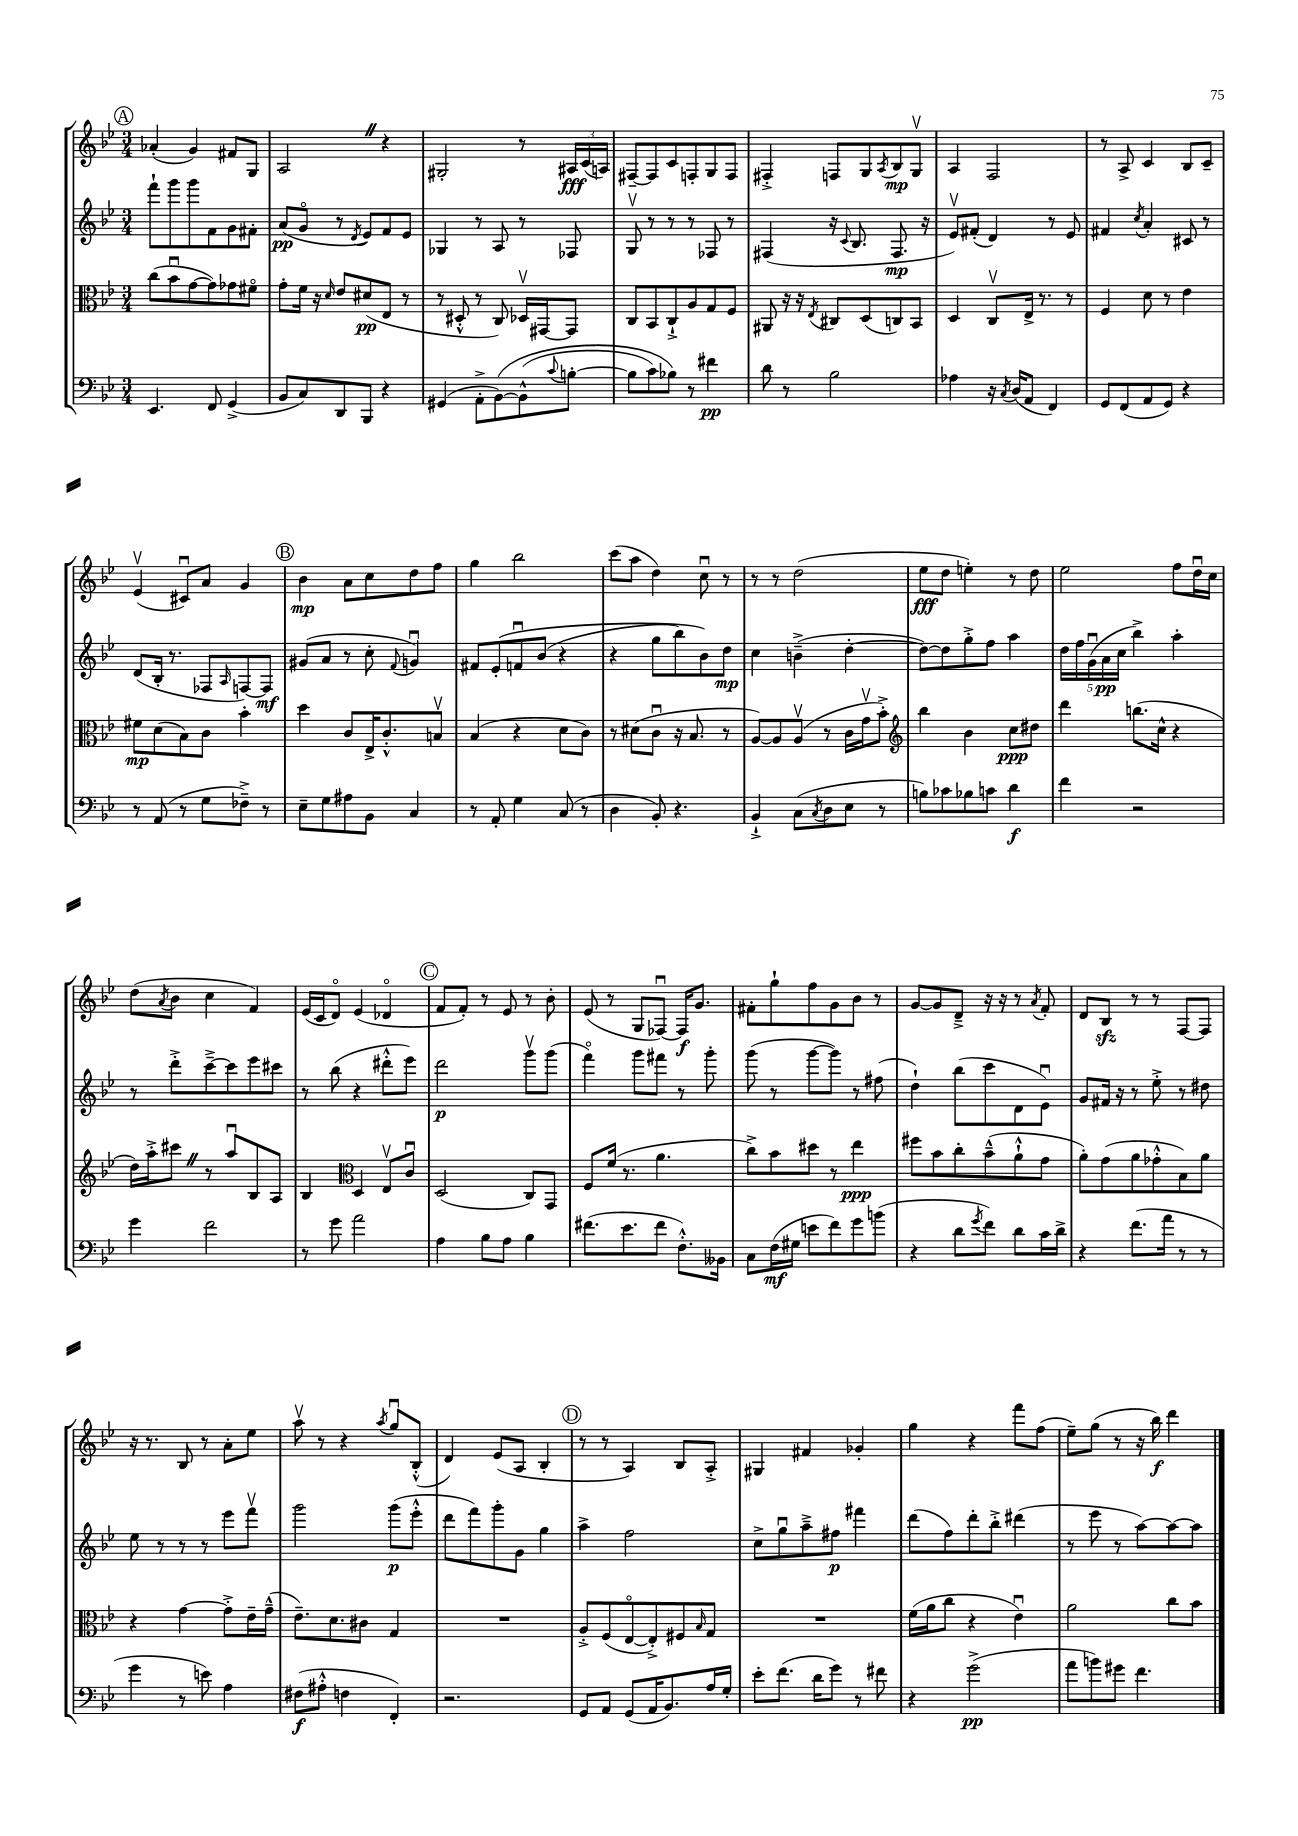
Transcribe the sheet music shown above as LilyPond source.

<<
\new StaffGroup <<
\new Staff = "s0" {
    \clef treble \key bes \major \numericTimeSignature \time 3/4
    \mark \markup { \circle "A" } aes'4-.( g'4) fis'8 g8 |
    a2 \once \override BreathingSign.text = \markup { \musicglyph "scripts.caesura.straight" } \breathe r4 |
    gis2-. r8 \tuplet 3/2 { ais16\fff c'16( a16) } |
    fis8~-- fis8 c'8 f8-. g8 f8 |
    fis4-.-> f8 g8 \acciaccatura { a8 } bes8\mp g8\upbow |
    a4 f2 |
    r8 a8-> c'4 bes8 c'8-- |
    ees'4\upbow( cis'8\downbow) a'8 g'4 |
    \mark \markup { \circle "B" } bes'4\mp a'8 c''8 d''8 f''8 |
    g''4 bes''2 |
    c'''8( a''8 d''4) c''8\downbow r8 |
    r8 r8 d''2( |
    ees''8\fff d''8 e''4-.) r8 d''8 |
    ees''2 f''8 d''16\downbow c''16 |
    d''8( \acciaccatura { a'8 } bes'8 c''4 f'4) |
    ees'16( c'16 d'8\flageolet) ees'4( des'4\flageolet |
    \mark \markup { \circle "C" } f'8 f'8-.) r8 ees'8 r8 bes'8-. |
    ees'8( r8 g8 fes8~\downbow) fes16\f g'8. |
    fis'8-. g''8-! f''8 g'8 bes'8 r8 |
    g'8~ g'8 d'8---> r16 r16 r8 \acciaccatura { a'8 } f'8-. |
    d'8 bes8\sfz r8 r8 f8~ f8 |
    r16 r8. bes8 r8 a'8-. ees''8 |
    a''8\upbow r8 r4 \acciaccatura { a''8 } g''8\downbow bes8-.-^( |
    d'4) ees'8( a8 bes4-. |
    \mark \markup { \circle "D" } r8 r8 a4) bes8 a8-.-> |
    gis4 fis'4 ges'4-. |
    g''4 r4 f'''8 f''8( |
    ees''8--) g''8( r8 r16 bes''16\f) d'''4 \bar "|." |
}
\new Staff = "s1" {
    \clef treble \key bes \major \numericTimeSignature \time 3/4
    \mark \markup { \circle "A" } f'''8-! g'''8 g'''8 f'8 g'8 fis'8-. |
    a'8\pp( g'8\flageolet r8 \acciaccatura { d'8 } ees'8) f'8 ees'8 |
    ges4 r8 a8 r8 fes8 |
    g8\upbow r8 r8 r8 fes8 r8 |
    fis4( r16 \appoggiatura { c'8 } bes8. fis8.\mp r16 |
    ees'8\upbow) fis'8-.( d'4) r8 ees'8 |
    fis'4 \acciaccatura { c''8 } a'4-. cis'8 r8 |
    d'8( bes16-. r8. fes8 \grace { a16 } f8~) f8\mf |
    \mark \markup { \circle "B" } gis'8( a'8 r8 c''8-. \appoggiatura { f'8 } g'4\downbow) |
    fis'8 ees'8-.\( f'8\downbow bes'8( r4 |
    r4 g''8 bes''8) bes'8\) d''8\mp |
    c''4 b'4--->( d''4~-. |
    d''8~) d''8 g''8-.-> f''8 a''4 |
    \tuplet 5/4 { d''16 f''16 g'16\downbow( a'16\pp c''16 } bes''4->) a''4-. |
    r8 d'''8-.-> c'''8~---> c'''8 ees'''8 cis'''8 |
    r8 bes''8( r4 dis'''8-.-^ ees'''8) |
    \mark \markup { \circle "C" } d'''2\p g'''8\upbow g'''8( |
    f'''4\flageolet) g'''8 fis'''8 r8 g'''8-. |
    g'''8( r8 g'''8~ g'''8) r8 fis''8( |
    d''4-!) bes''8( c'''8 d'8 ees'8\downbow) |
    g'8 fis'16 r16 r8 ees''8-.-> r8 dis''8 |
    ees''8 r8 r8 r8 ees'''8 f'''8\upbow |
    g'''2 g'''8\p( ees'''8-.-^ |
    d'''8 f'''8) g'''8-. g'8 g''4 |
    \mark \markup { \circle "D" } a''4-> f''2 |
    c''8-> g''8\downbow a''8---> fis''8\p fis'''4 |
    d'''8( f''8) d'''8-. bes''8-.-> dis'''4( |
    r8 ees'''8 r8 a''8~) a''8~ a''8 \bar "|." |
}
\new Staff = "s2" {
    \clef alto \key bes \major \numericTimeSignature \time 3/4
    \mark \markup { \circle "A" } c''8( bes'8\downbow g'8~ g'8) ges'8 fis'8\flageolet |
    g'8-. f'16 r16 \grace { d'16 } ees'8 dis'8\pp( ees8 r8 |
    r8 dis8-.-^ r8 c8) des16\upbow gis,16~ gis,8 |
    c8 bes,8 c8-!-> a8 g8 f8 |
    ais,8 r16 r16 \acciaccatura { ees8 } cis8 d8( c8) bes,8 |
    d4 c8\upbow ees16-> r8. r8 |
    f4 d'8 r8 ees'4 |
    fis'8\mp d'8( bes8) c'8 bes'4-. |
    \mark \markup { \circle "B" } d''4 c'8 ees16-> c'8.-.-^ b8\upbow |
    bes4( r4 d'8 c'8) |
    r8 dis'8( c'8\downbow r16 bes8. r8 |
    a8~) a8 a8\upbow( r8 c'16 g'16\upbow bes'8-.->) |
    \clef treble bes''4 bes'4 c''8\ppp dis''8 |
    d'''4 b''8.( c''16-^ r4 |
    d''16) a''16-.-> cis'''8 \once \override BreathingSign.text = \markup { \musicglyph "scripts.caesura.straight" } \breathe r8 a''8\downbow bes8 a8 |
    bes4 \clef alto d4 ees8\upbow c'8\downbow |
    \mark \markup { \circle "C" } d2( c8) g,8 |
    f8 f'16( r8. a'4. |
    c''8->) bes'8 dis''8 r8 ees''4\ppp |
    fis''8 bes'8 c''8-. bes'8---^( a'8-!-^ g'8 |
    a'8-.) g'8( a'8 ges'8-.-^ bes8) a'8 |
    r4 g'4~ g'8-.-> ees'16-- g'16---^( |
    ees'8.--) d'8. cis'8 g4 |
    R2. |
    \mark \markup { \circle "D" } a8-.-> f8( ees8~\flageolet ees8-.->) fis8 \grace { bes16 } g8 |
    R2. |
    f'16( a'16 c''8 r4 ees'4\downbow) |
    a'2 c''8 bes'8 \bar "|." |
}
\new Staff = "s3" {
    \clef bass \key bes \major \numericTimeSignature \time 3/4
    \mark \markup { \circle "A" } ees,4. f,8 g,4->( |
    bes,8 c8) d,8 bes,,8 r4 |
    gis,4( a,8-.-> bes,8~)\( bes,8-^( \appoggiatura { c'8 } b8~-. |
    b8 c'8) bes8\) r8 fis'4\pp |
    d'8 r8 bes2 |
    aes4 r16 \acciaccatura { c8 } d16( a,8 f,4) |
    g,8 f,8( a,8 g,8) r4 |
    r8 a,8( r8 g8 fes8--->) r8 |
    \mark \markup { \circle "B" } ees8-- g8 ais8 bes,8 c4 |
    r8 a,8-. g4 c8( r8 |
    d4 bes,8-.) r4. |
    bes,4-!-> c8( \acciaccatura { c8 } d8 ees8 r8 |
    b8) ces'8 bes8 c'8 d'4\f |
    f'4 r2 |
    g'4 f'2 |
    r8 g'8 a'2 |
    \mark \markup { \circle "C" } a4 bes8 a8 bes4 |
    fis'8.( ees'8. fis'8 f8.-.-^) beses,16 |
    c8 f16\mf( gis16 e'8 f'8) g'8 b'8( |
    r4 d'8 \acciaccatura { g'8 } f'8) d'8 c'16 d'16-> |
    r4 f'8.( a'16 r8 r8 |
    g'4 r8 e'8) a4 |
    fis8\f( ais8-.-^ f4 f,4-.) |
    r2. |
    \mark \markup { \circle "D" } g,8 a,8 g,8( a,16 bes,8.) a16 g16-. |
    ees'8-. f'8.( d'16 g'8) r8 fis'8 |
    r4 g'2->\pp( |
    a'8 b'8) gis'8 f'4. \bar "|." |
}
>>
>>
\layout { \context { \Score \remove "Bar_number_engraver" } }
